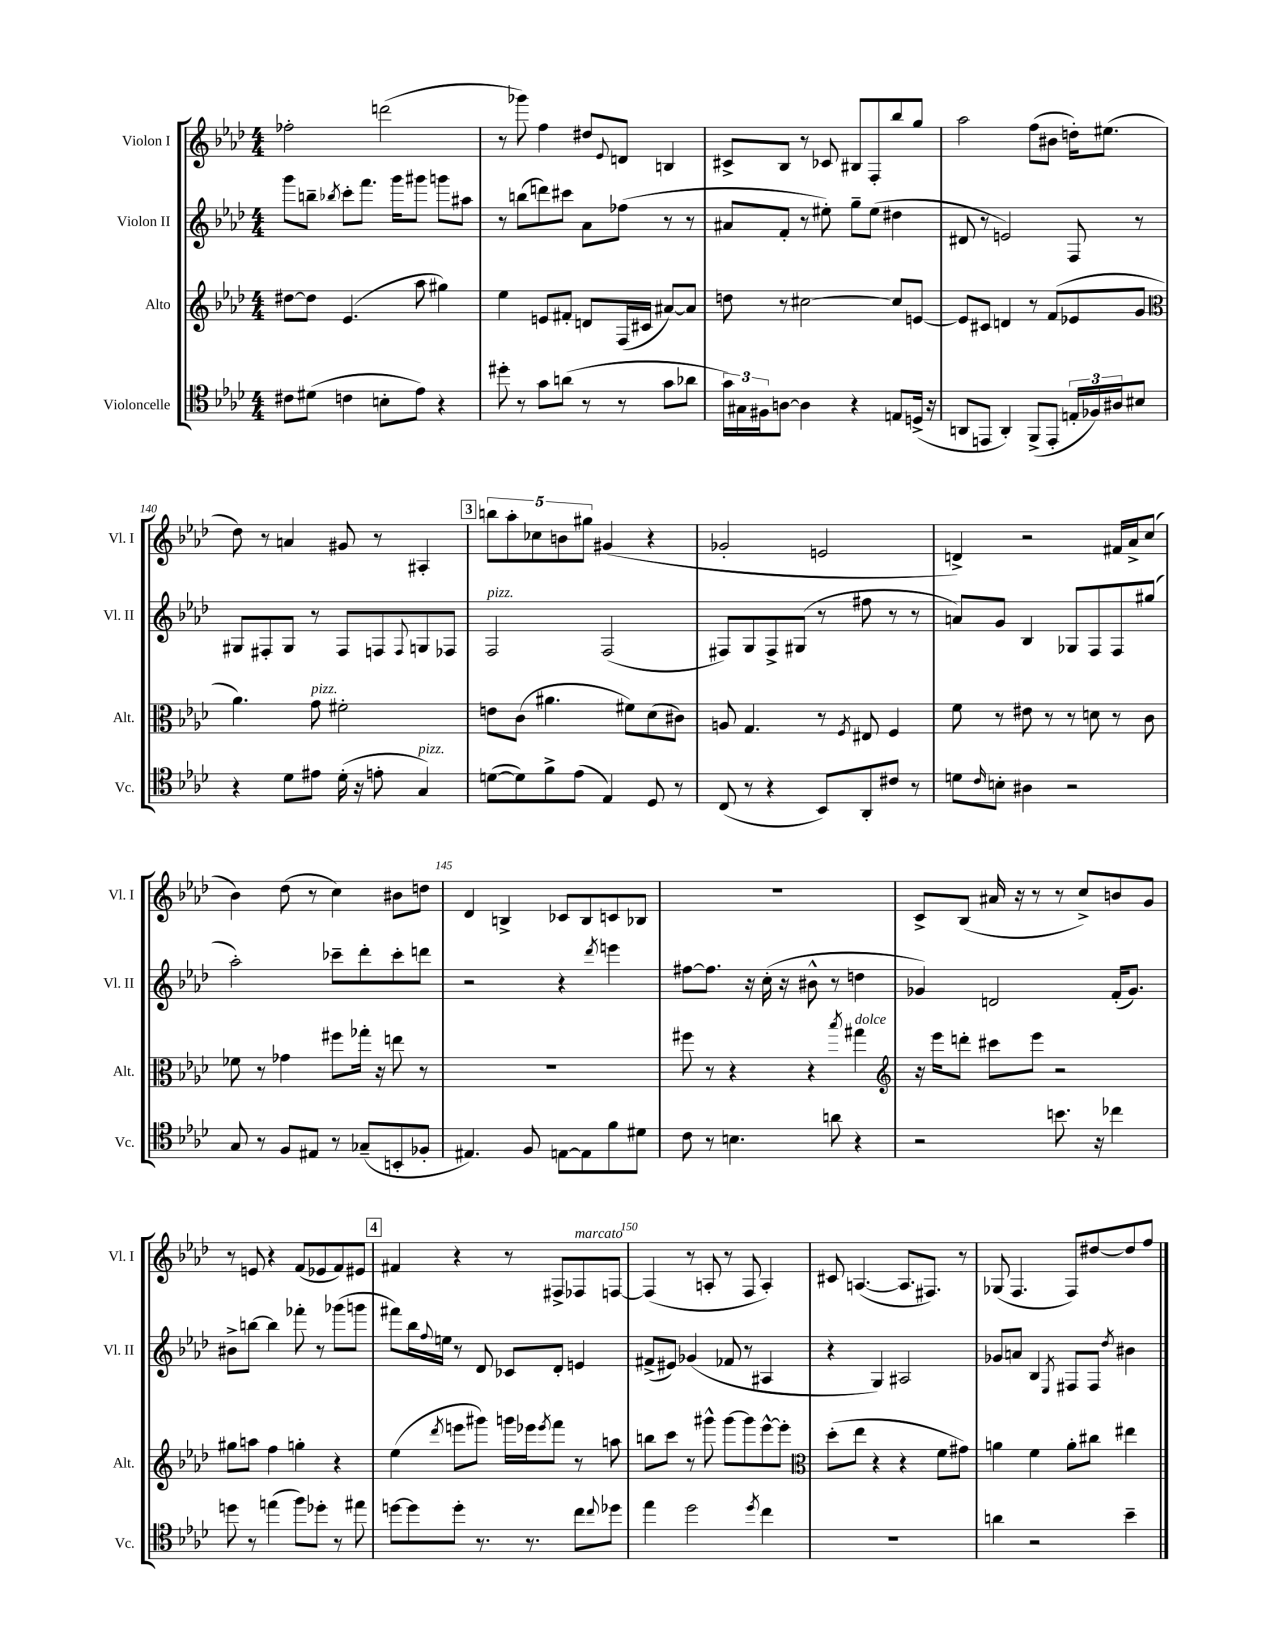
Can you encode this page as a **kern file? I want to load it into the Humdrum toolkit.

**kern	**kern	**kern	**kern
*staff4	*staff3	*staff2	*staff1
*clefC4	*clefG2	*clefG2	*clefG2
*k[b-e-a-d-]	*k[b-e-a-d-]	*k[b-e-a-d-]	*k[b-e-a-d-]
*M4/4	*M4/4	*M4/4	*M4/4
8c#	[8dd#	8ggg	2ff-'
(8d#	8dd#]	8bb~	.
.	.	8qbb-	.
4c	(4.e-	8ccc'	.
.	.	8.fff	.
8B'	.	.	(2ddd
.	.	16ggg	.
8e-)	8aa-	8ggg#	.
4r	4gg#)	8ggg	.
.	.	8aa#	.
=	=	=	=
8dd#'	4ee-	8r	8r
8r	.	(8bb	8ggg-)
8g	8e	8ddd)	4ff
(8a	8f#'	8ccc#	.
8r	8d	8a-	8dd#
.	.	.	8qqe-
8r	(16F	(8ff-	8d
.	16c#	.	.
8g	[8a#)	8r	4B
8a-	8a#]	8r	.
=	=	=	=
24g)	8dd	8a#	8c#^
24G#	.	.	.
24F#	.	.	.
[8A	8r	8f'	8B-
4A]	[2cc#	8r	8r
.	.	8ee#')	8c-
4r	.	8gg~	8B#
.	.	(8ee#	8F'
8E	8cc#]	4dd#	8bb-
(16D^	[8e	.	8gg
16r	.	.	.
=	=	=	=
8AA	8e]	8d#	2aa-
8EE	8c#	8r	.
4AA')	4d	2e)	.
(8FF^	8r	.	(8ff
8EE'	(8f	.	8b#
24E'	8e-	8F	16dd')
24F-)	.	.	.
.	.	.	(8.ee#
24A#	.	.	.
8B#	8g	8r	.
=	=	=	=
*	*clefC3	*	*
4r	4.a-)	8G#	8dd-)
.	.	8F#'	8r
8d-	.	8G#	4a
8e#	8g	8r	.
(16d-'	2f#'	8F#	8g#
16r	.	.	.
8e'	.	8F	8r
.	.	8qqF	.
4G)	.	8G	4A#'
.	.	8F-	.
=	=	=	=
([8d	8e	2F	10bb
.	.	.	10aa-'
8d])	(8c	.	.
.	.	.	10cc-
8f^	4.a#	.	.
.	.	.	10b
(8e-	.	.	.
.	.	.	10gg#
4E-)	.	(2F	(4g#
.	8f#)	.	.
8D-	(8d-	.	4r
8r	8c#)	.	.
=	=	=	=
(8C	8A	8F#)	2g-'
8r	4.G	8G	.
4r	.	8F#^	.
.	.	(8G#	.
8BB-)	8r	8r	2e
.	8qF	.	.
8AA-'	8E#	8ff#	.
8c#	4F	8r	.
8r	.	8r	.
=	=	=	=
8d	8f	8a)	4d^)
16qqc	.	.	.
8B'	8r	8g	.
4A#	8e#	4B-	2r
.	8r	.	.
2r	8r	8G-	.
.	8d	8F	.
.	8r	8F	16f#
.	.	.	16a-^
.	8c	(8gg#	(8cc
=	=	=	=
8G	8f-	2aa-')	4b-)
8r	8r	.	.
8F	4g-	.	(8dd-
8E#	.	.	8r
8r	8ff#	8ccc-~	4cc)
(8G-~	16gg-'	8ddd-'	.
.	16r	.	.
8BB'	8ee	8ccc-'	8b#
8F-'	8r	8ddd	8dd
=	=	=	=
4.E#)	1r	2r	4d-
.	.	.	4B^
8F	.	.	.
[8E	.	4r	8c-
8E]	.	.	8B
.	.	8qddd-	.
8f	.	4eee	8c
8d#	.	.	8B-
=	=	=	=
8c	8ff#	[8ff#	1r
8r	8r	8.ff#]	.
4.B	4r	.	.
.	.	16r	.
.	.	(16cc'	.
.	.	16r	.
.	4r	8b#^^	.
8a	.	8r	.
.	8qbb-	.	.
4r	4gg#	4dd	.
=	=	=	=
*	*clefG2	*	*
2r	16r	4g-)	8c^
.	16eee-	.	.
.	8ddd'	.	(8B-
.	8ccc#	2d	16a#
.	.	.	16r
.	8eee-	.	8r
8.b	2r	.	8r
.	.	.	8cc^)
16r	.	.	.
4cc-	.	(16f'	8b
.	.	8.g-)	.
.	.	.	8g
=	=	=	=
8dd	8gg#	8b#^	8r
8r	8aa	[8bb	8e
(4ee	4ff	4bb]	4r
8ff)	4gg'	8fff-'	(8f
8dd-'	.	8r	8e-
8r	4r	(8ggg-	8f)
8ee#	.	8ggg	8e#
=	=	=	=
[8dd	(4ee-	8fff#)	4f#
8dd]	.	16bb-	.
.	.	8qqff	.
.	.	16ee	.
.	8qddd-	.	.
8dd'	8eee	8r	4r
8.r	8ggg#)	8d-	.
.	16ggg	8c-	8r
8.r	16eee-	.	.
.	8qeee-	.	.
.	8fff	8d-'	8F#^
8cc	8r	4e	8F-
8qqcc	.	.	.
8dd-	8aa	.	[8F
=	=	=	=
4ee-	8bb	(8f#^	(4F]
.	8ccc	8e#)	.
2dd-	8r	(4g-	8r
.	8ggg#^^	.	8A'
.	[8ggg#	8f-	8r
.	8ggg#]	8r	8F
8qdd-	.	.	.
4cc	[8eee-^^	4A#	4A')
.	8eee-']	.	.
=	=	=	=
*	*clefC3	*	*
1r	(8dd-'	4r	8c#
.	8ee-	.	([4.A
.	4r	4G)	.
.	4r	2A#	8.A]
.	.	.	8.F#)
.	8f	.	.
.	8g#)	.	8r
=	=	=	=
4a	4a	8g-	(8G-
.	.	8a	4.F
2r	4f	4B-	.
.	.	8qE-	.
.	8a'	8F#	8F)
.	8cc#	8F#	[8dd#
.	.	8qdd-	.
4b-~	4ee#	4b#	8dd#]
.	.	.	8ff
==	==	==	==
*-	*-	*-	*-
